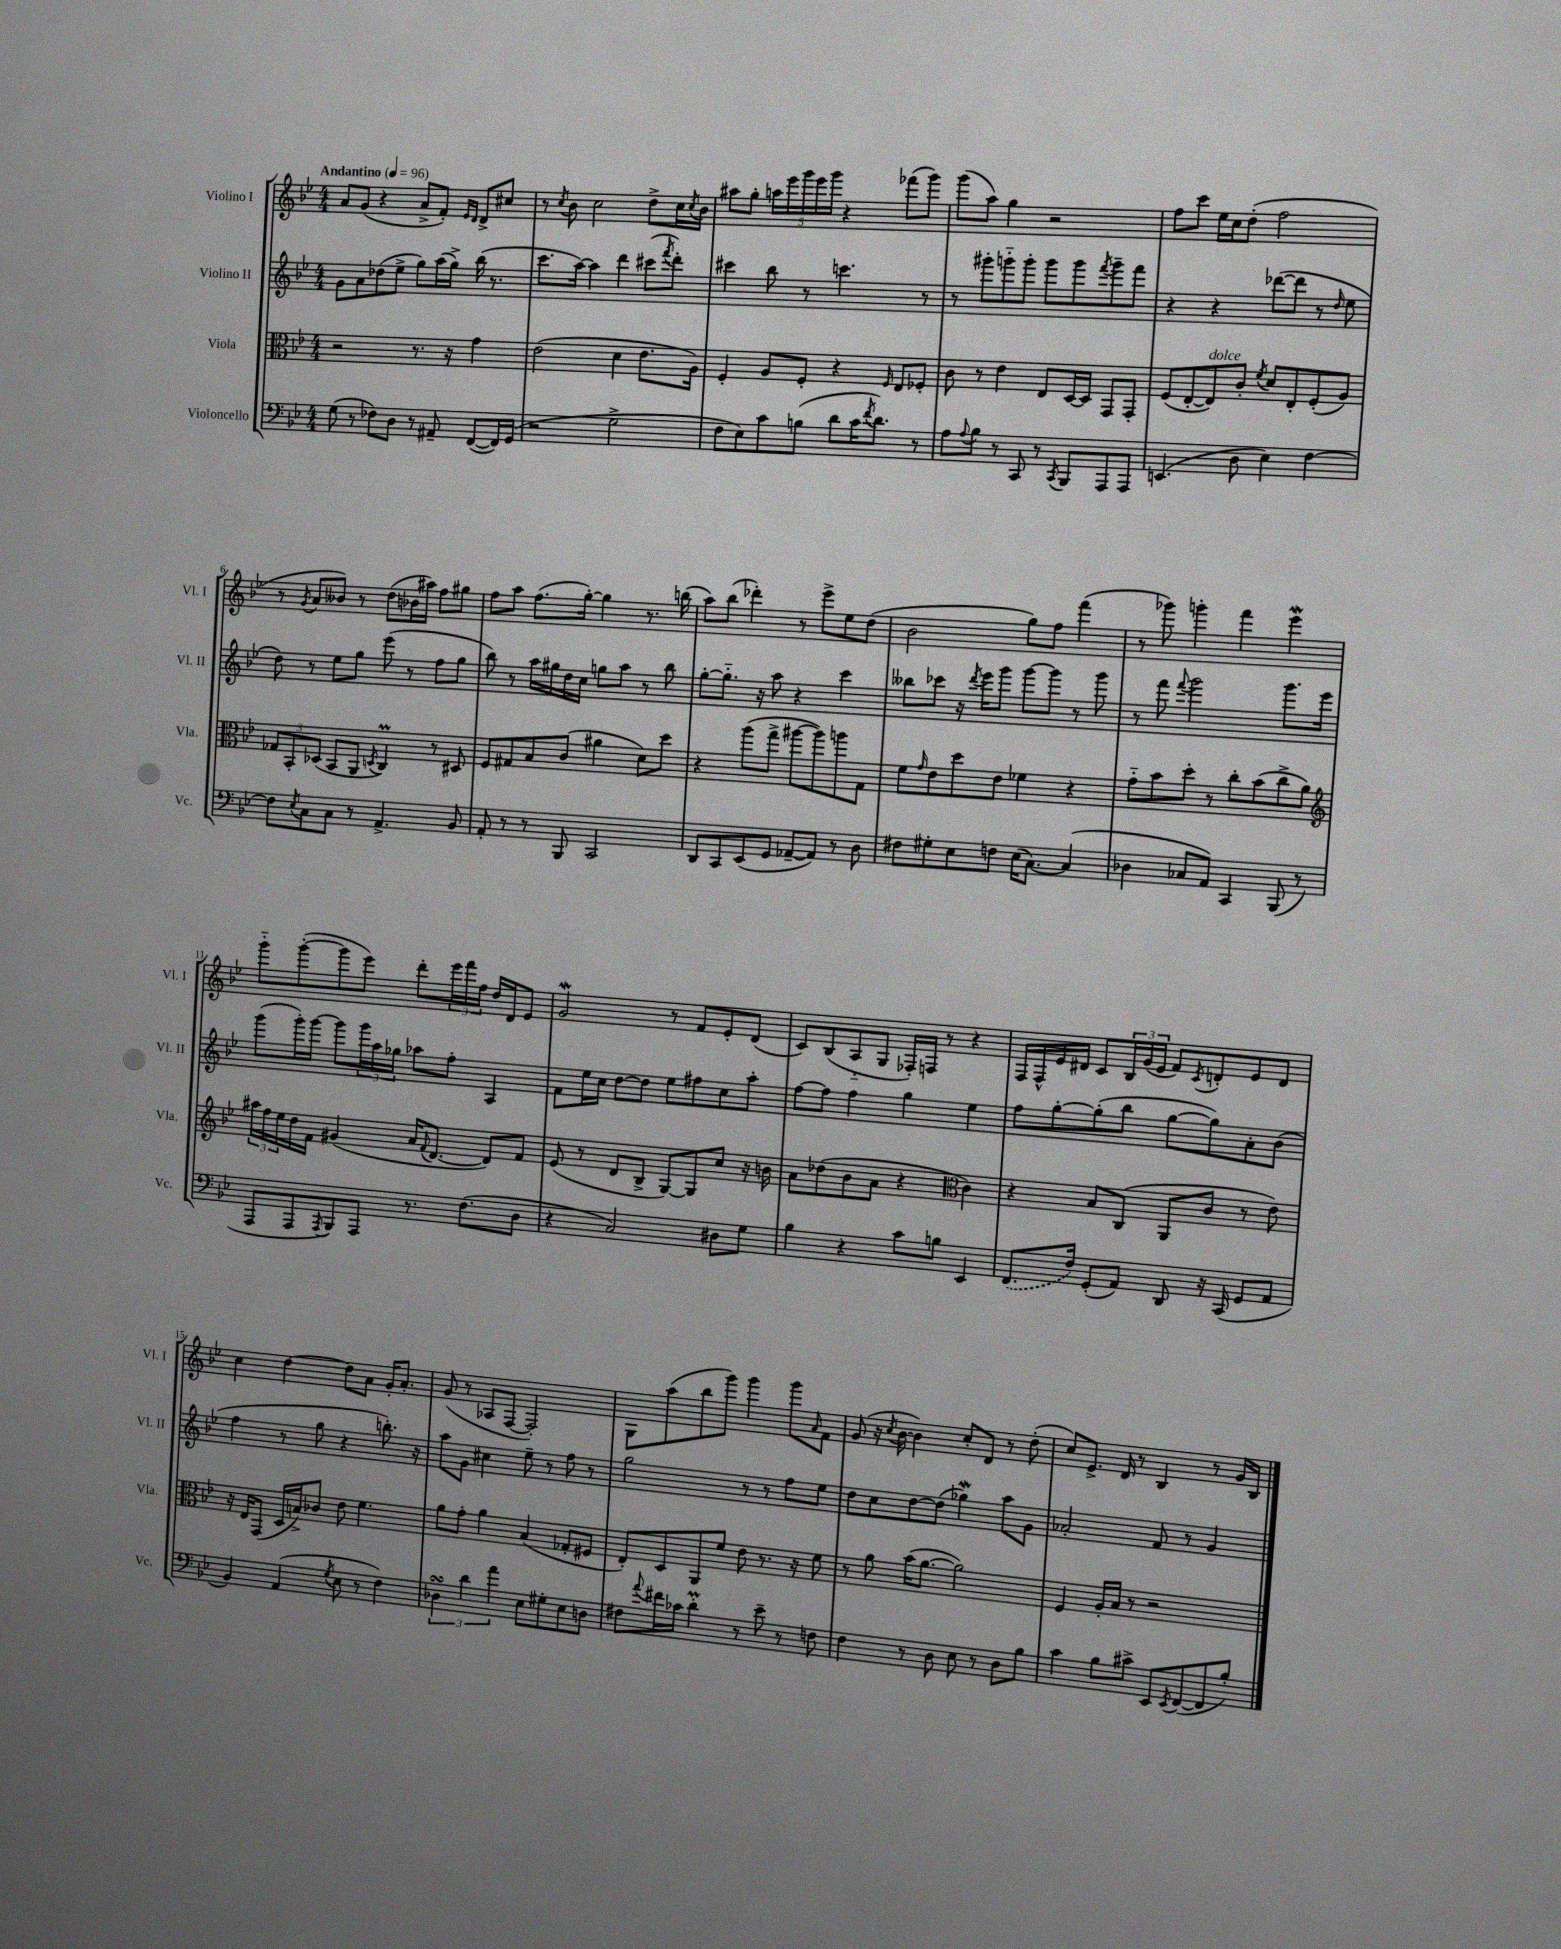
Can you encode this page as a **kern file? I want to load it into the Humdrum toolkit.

**kern	**kern	**kern	**kern
*part4	*part3	*part2	*part1
*staff4	*staff3	*staff2	*staff1
*I"Violoncello	*I"Viola	*I"Violino II	*I"Violino I
*I'Vc.	*I'Vla.	*I'Vl. II	*I'Vl. I
*clefF4	*clefC3	*clefG2	*clefG2
*k[b-e-]	*k[b-e-]	*k[b-e-]	*k[b-e-]
*M4/4	*M4/4	*M4/4	*M4/4
*MM96	*MM96	*MM96	*MM96
=1	=1	=1	=1
!	!	!	!LO:TX:a:B:t=Andantino
(8G\	2r	8g\L	8a/L
8r	.	8a\	(8g/J
8F-X\L)	.	(8dd-X\	4r
8D\J	.	8ee-^\J	.
8r	8.r	8gg\L)	8a^/L
8AA#X~/	.	(16aa\L	8f'/J)
.	16r	16gg^\JJ)	.
.	.	.	16qqe-/LL
.	.	.	16qqd/JJ
([8FF/L	4g\	(16bb-\	8d^/L
.	.	8.r	.
16FF/L])	.	.	8cc#X/J
(16GG/JJ	.	.	.
=2	=2	=2	=2
2r	(2e-\	8.ccc\L	8r
.	.	.	8qcc/
.	.	.	8b-\
.	.	[16aa\Jk)	.
.	.	4aa\]	2cc\
2G^\	4d\	4ddd\	.
.	8.e-\L	(8ccc#X\L	8dd^\L
.	.	8qfff/	.
.	.	8ddd'\J)	16cc\L
.	.	.	8qcc/
.	16A\Jk)	.	16b-\JJ
=3	=3	=3	=3
8F\L	4F'/	4ccc#X\	8aa#X\L
8E-\)	.	.	8gg'\J
8c\	8A/L	8bb-\	20aan\LL
.	.	.	20eee-\
.	.	.	20ggg\
(8Bn\J	8F'/J	8r	.
.	.	.	20eee-\
.	.	.	20ggg\JJ
8d\L	4r	4.cccn\	4r
16c\K	.	.	.
8qf/	.	.	.
8.d\J)	.	.	.
.	16qqF/	.	.
.	8E-/L	.	(8fff-X\L
8r	8F-X'/J	8r	8ggg\J)
=4	=4	=4	=4
8A\L	8c\	8r	(8ggg\L
8qqA/	.	.	.
8B-\J	8r	8ggg#X'\L	8aa\J)
8r	4e-\	8gggn\	4gg\
8CC/	.	8ggg'\J	.
8r	8E-/L	8ggg\L	2r
8qCC/	.	.	.
8BBB-/L	[16D/L	8ggg\	.
.	16D/JJ]	.	.
.	.	8qfff/	.
8AAA/	8GG/L	8ggg~\	.
8AAA/J	8GG'/J	8fff\J	.
=5	=5	=5	=5
(4.EEn/	(8F/L	4r	8ff\L
.	[8E-'/	.	8ccc\J
!	!LO:TX:a:i:t=dolce	!	!
.	8E-/])	4r	16ee-\LL
.	.	.	16cc\J
8D\	8c'/J	.	(8dd'\J
.	8qf/	.	.
4E-\)	8d/L	([8ddd-X\L	2ff\
.	8E-'/	8ddd-\J]	.
[4F\	(8F'/	8r	.
.	.	16qqdd/	.
.	8A/J)	8ee-\	.
!!LO:LB:g=z
=6	=6	=6	=6
8F\L]	12G-X/L	8dd\)	8r
.	12BB-'/	.	.
8qE-/	.	.	8qg/
8C\	.	8r	8a/L
.	(12D-X/J	.	.
8C\J	8BB-/L	8ee-\L	8b--X/J)
8r	8AA/J	8gg\J	8r
.	8qDn/	.	.
4.AA^/	4CM/)	(8eee-\	(8dd\L
.	.	8r	16b-X\L
.	.	.	16aa#X\JJ)
.	8r	8ff\L	8ff\L
8BB-/	8D#X/	8gg\J	8gg#X\J
=7	=7	=7	=7
8AA'/	8F/L	8bb-\)	8ff\L
8r	8G#X/	8r	8aa\J
8r	8B-/	16aa\LL	(8.ff\L
.	.	16gg#X\	.
8BBB-/	(8c/J	16dd\	.
.	.	16cc\JJ	[16gg'\Jk)
2CC/	4a#X\	8ggn\L	4gg\]
.	.	8aa\J	.
.	8d\L)	8r	8.r
.	8dd\J	8bb-\	.
.	.	.	(16bbn\
=8	=8	=8	=8
8DD/L	4r	[8gg'\L	8aa\L)
8CC/	.	8.gg\J]	(8bb-\J
(8EE-/	(8aa\L	.	4ddd-X'\)
.	.	16r	.
8GG/J	8gg^\J	8aa\	.
[8AA-X~/L	[8aa#X\L	4r	8r
8AA-/J])	8aa#\])	.	8eee-^\L
8r	8aan\	4ccc\	8ee-\
8D\	8G\J	.	(8dd\J
=9	=9	=9	=9
8F#X\L	8f\L	8bb--X\L	2b-\
.	16qqg/	.	.
8G#X'\	8e-\	8ccc-X\J	.
8E-\	8dd\	16r	.
.	.	8qddd/	.
.	.	16eee-\KL	.
8Fn\J	8e-\J	8ggg\J	.
(16E-\KL	4f-X\	[8ggg\L	8gg\L)
[8.C\J)	.	.	.
.	.	8ggg\J]	8ff\J
(4C/]	4r	8r	(4fff\
.	.	8ggg\	.
=10	=10	=10	=10
4D-X\	8g\L	8r	8r
.	8b-\	8fff\	8ggg-X\)
.	.	8qqfff/	.
8C-X/L	8dd'\J	2ggg\	4gggn'\
8AA/J)	8r	.	.
4CC/	8cc'\L	.	4fff\
.	(8b-\	.	.
(8BBB-/	8cc^\	8.ggg\L	4eee-w\
8r	8a\J)	.	.
.	.	16eee-\Jk	.
!!LO:LB:g=z
=11	=11	=11	=11
*	*clefG2	*	*
8AAA/L	24aa#X\LL	(8ggg\L	8ggg\L
.	24ff\	.	.
.	24ee-\	.	.
8AAA/	16dd\	16ggg'\L)	([8ggg'\
.	16f\JJ	[16ggg\JJ	.
8qAAA/	.	.	.
8BBB-/)	(4g#X/	8ggg\L]	8ggg\]
8AAA/J	.	24ggg\L	8eee-\J)
.	.	24aa\	.
.	.	24gg-X\JJ	.
8.r	16a/KL	8aa-X\L	8ddd'\L
.	8qqf/	.	.
.	[8.d/J	.	.
.	.	8ff'\J	24eee-\L
.	.	.	24fff\
(8.F\L	.	.	.
.	.	.	24ff\JJ
.	8d/L])	4A/	16dd/LL
.	.	.	16d/J
8D\J	8f/J	.	8e-/J
=12	=12	=12	=12
4r	(8e-/	8f\L	2gW/
.	8r	16ee-\L	.
.	.	16cc\JJ	.
2C/)	8d/L	[8dd\L	.
.	8B-^/J	8dd\J]	.
.	[8G/L)	8ee-\L	8r
.	8G/]	8ff#X\	8f/L
8D#X\L	8cc/J	8cc\	8e-'/
8G\J	16r	8aa'\J	(8d/J
.	16bn\	.	.
=13	=13	=13	=13
4B-\	8a\L	[8ff\L	8c/L)
.	(8dd-X\	8ff\J]	(8B-/
4r	8b-\	4ff\	8A/
.	8a\J	.	8G/J
8c\L	4r	4gg\	16F-X'/LL)
.	.	.	16Fn/JJ
8Bn\J	.	.	8r
*	*clefC3	*	*
4EE-/	4c\)	4ee-\	4r
=14	=14	=14	=14
(8.FF/L	4r	8ff\L	16F/LL
.	.	.	16F^^/
.	.	[8gg'\	16e-/
16F/Jk)	.	.	16d#X/JJ
(8GG'/L	8B-/L	(8gg'\]	8c/L
8AA/J)	(8C/J	8bb-\J	24B-/L
.	.	.	(24g/
.	.	.	24e-/JJ
8DD/	8AA/L	[8gg\L	8f/L)
.	.	.	8qc/
16r	8c/J	8gg\])	8dn'/
(16CC/	.	.	.
8GG/L	8r	8a'\	8e-/
8AA/J	8e-\)	(8b-\J	8d/J
!!LO:LB:g=z
=15	=15	=15	=15
4BB-/)	16r	4ff\	4cc\
.	16E-/KL	.	.
.	(8GG/J	.	.
(4AA/	16D/LL	8r	[4dd\
.	16Bn^/J)	.	.
.	8c-X/J	8gg\	.
8qG/	.	.	.
8E-\	8e-\	4r	8dd\L]
8r	4.f\	.	8a\J
4F\)	.	8.bbn'\)	16g'/KL
.	.	.	8.a'/J
.	.	16r	.
=16	=16	=16	=16
6D-XsSSs\	8a\L	8aa\L	(8g/
.	8g'\J	8g\J	8r
6d\	.	.	.
.	4a\	4cc#X\	8A-X/L
6a\	.	.	.
.	.	.	[8F/J
8E-\L	(4B-/	8ee-~\	2F'/])
8G#X'\	.	8r	.
8E-\	8G-X'/L	8ff\	.
8Dn\J	8F#X/J	8r	.
=17	=17	=17	=17
8F#X\L	8E-'/L)	2gg\	8G\L
8qqa/	.	.	.
16f#X\L	8D/	.	(8aa\
16c-X\JJ	.	.	.
4dm'\	8AA/	.	8bb-\
.	8f/J	.	8ggg\J)
8r	8e-\	8r	4ggg\
8e-~\	8.r	8r	.
8r	.	8ff\L	8ggg\L
.	16r	.	.
.	.	.	16qqa/
8Fn\	8f\	8ee-\J	8f\J
=18	=18	=18	=18
4F\	8r	8dd\L	(8g/
.	8a\	8cc\	16r
.	.	.	8qcc/
.	.	.	[16b-\
8r	(16b-\KL	[8dd\	4b-\])
.	[8.a\J	.	.
8D\	.	(8dd\J]	.
8E-\	2a\])	4gg-Xw\)	8cc'/L
8r	.	.	8d/J
8D\L	.	8aa\L	8r
8B-\J	.	8g\J	(8dd'\
=19	=19	=19	=19
4c\	4F/	2a-X'/	8cc/L)
.	.	.	8.e-^/J
8B-\L	16A'/LL	.	.
.	16B-/JJ	.	16d/
8c#X^\J	8r	.	8r
8EE-/L	2r	8f/	4B-/
8qEE-/	.	.	.
([8FF/	.	8r	.
8FF/]	.	4g/	8r
8B-'/J)	.	.	16g/LL
.	.	.	16B-/JJ
==	==	==	==
*-	*-	*-	*-
